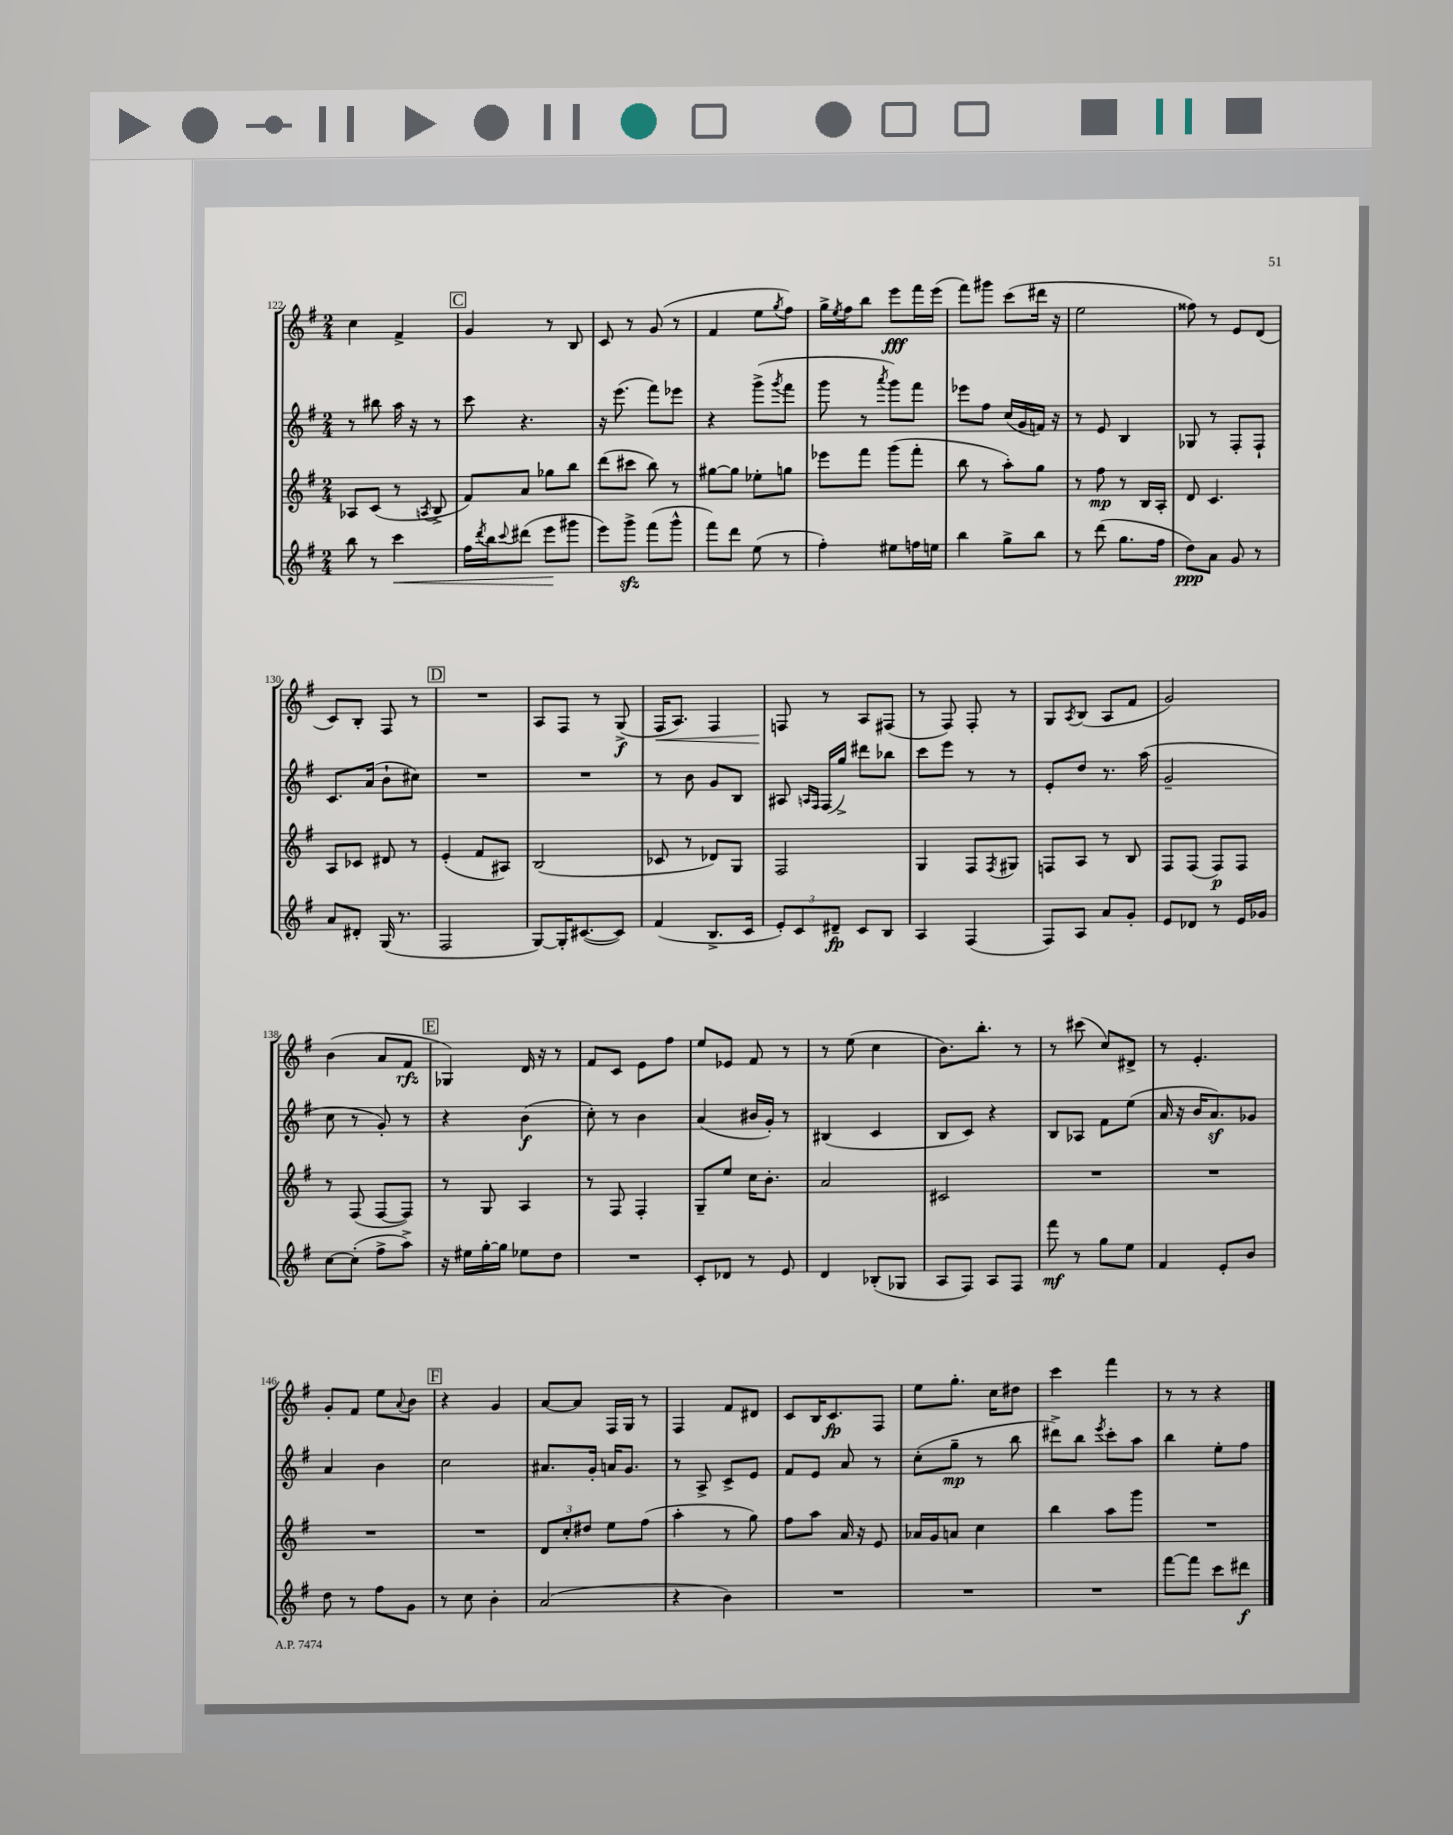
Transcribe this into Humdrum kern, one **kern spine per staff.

**kern	**dynam	**kern	**dynam	**kern	**dynam	**kern	**dynam
*part4	*part4	*part3	*part3	*part2	*part2	*part1	*part1
*staff4	*staff4	*staff3	*staff3	*staff2	*staff2	*staff1	*staff1
*clefG2	*	*clefG2	*	*clefG2	*	*clefG2	*
*k[f#]	*	*k[f#]	*	*k[f#]	*	*k[f#]	*
*M2/4	*	*M2/4	*	*M2/4	*	*M2/4	*
=122	=122	=122	=122	=122	=122	=122	=122
8bb\	.	8A-X/L	.	8r	.	4cc\	.
8r	.	(8c/J	.	8bb#X\	.	.	.
!	!LO:HP:b	!	!	!	!	!	!
4ccc\	<	8r	.	16aa\	.	4f#^/	.
.	.	.	.	16r	.	.	.
.	.	8qAn/	.	.	.	.	.
.	.	8B^/	.	8r	.	.	.
!!LO:REH:place=s1:t=C
=123	=123	=123	=123	=123	=123	=123	=123
16ff#\LL	.	8f#/L)	.	8ccc\	.	4g/	.
8qddd/	.	.	.	.	.	.	.
16bb\J	.	.	.	.	.	.	.
8qqccc/	.	.	.	.	.	.	.
(8ddd#X\J	.	8a/J	.	4.r	.	.	.
8eee\L	.	8gg-X\L	.	.	.	8r	.
8ggg#X\J	[	8bb\J	.	.	.	8B/	.
=124	=124	=124	=124	=124	=124	=124	=124
8eee\L)	.	(8ddd\L	.	16r	.	8c/	.
.	.	.	.	(8.eee\	.	.	.
8gggzz^\J	.	8ccc#X\J	.	.	.	8r	.
(8fff#\L	.	8bb\)	.	8fff#\L)	.	(8g/	.
8ggg^^\J	.	8r	.	8eee-X\J	.	8r	.
=125	=125	=125	=125	=125	=125	=125	=125
8fff#\L)	.	[8gg#X\L	.	4r	.	4f#/	.
8ddd\J	.	8gg#\J]	.	.	.	.	.
(8ee\	.	8ee-X'\L	.	(8ggg^\L	.	8ee\L	.
.	.	.	.	8qggg/	.	8qgg/	.
8r	.	8ggn\J	.	8fff#\J	.	8ff#\J)	.
=126	=126	=126	=126	=126	=126	=126	=126
4ff#'\)	.	8eee-X\L	.	8ggg\	.	16gg^\LL	.
.	.	.	.	.	.	8qee/	.
.	.	.	.	.	.	16ff#\J	.
.	.	8fff#\J	.	8r	.	8bb\J	.
.	.	.	.	8qaaa/	.	.	.
8ee#X\L	.	(8ggg\L	.	8ggg\L)	.	8eee\L	fff
16ffn\L	.	8fff#'\J	.	8fff#\J	.	16fff#\L	.
16een\JJ	.	.	.	.	.	(16eee\JJ	.
=127	=127	=127	=127	=127	=127	=127	=127
4bb\	.	8bb\	.	8eee-X\L	.	8fff#\L)	.
.	.	8r	.	8ff#\J	.	8ggg#X\J	.
8gg^\L	.	8aa'\L)	.	(16cc/LL	.	(8ccc\L	.
.	.	.	.	16g/	.	.	.
8bb\J	.	8gg\J	.	16fn/JJ)	.	16ddd#X\Jk	.
.	.	.	.	16r	.	16r	.
=128	=128	=128	=128	=128	=128	=128	=128
8r	.	8r	.	8r	.	2ee\	.
(8ddd\	.	8ff#\	mp	8e/	.	.	.
8.gg\L	.	8r	.	4B/	.	.	.
.	.	16B/LL	.	.	.	.	.
16ff#\Jk	.	16A'/JJ	.	.	.	.	.
=129	=129	=129	=129	=129	=129	=129	=129
8dd\L)	ppp	8d/	.	8G-X/	.	8ff##X\)	.
8a\J	.	4.c/	.	8r	.	8r	.
8g/	.	.	.	8F#'/L	.	8e/L	.
8r	.	.	.	8F#`/J	.	(8d/J	.
!!LO:LB:g=z
=130	=130	=130	=130	=130	=130	=130	=130
8a/L	.	8A/L	.	8.c/L	.	8c/L)	.
8d#X'/J	.	8c-X/J	.	.	.	8B'/J	.
.	.	.	.	(16a/Jk	.	.	.
(16G/	.	8d#X/	.	8b`\L	.	8F#/	.
8.r	.	.	.	.	.	.	.
.	.	8r	.	8cc#X\J)	.	8r	.
!!LO:REH:place=s1:t=D
=131	=131	=131	=131	=131	=131	=131	=131
2F#/	.	(4e'/	.	2r	.	2r	.
.	.	8f#/L	.	.	.	.	.
.	.	8A#X/J)	.	.	.	.	.
=132	=132	=132	=132	=132	=132	=132	=132
[8G/L)	.	(2B/	.	2r	.	8A/L	.
16G'/K]	.	.	.	.	.	8F#/J	.
([8.c#X/	.	.	.	.	.	.	.
.	.	.	.	.	.	8r	.
8c#/J])	.	.	.	.	.	(8G^/	f
=133	=133	=133	=133	=133	=133	=133	=133
!	!	!	!	!	!	!	!LO:HP:b
(4f#/	.	8c-X/	.	8r	.	16F#/KL	<
.	.	.	.	.	.	8.A/J)	.
.	.	8r	.	8b\	.	.	.
8.B^/L	.	8d-X/L)	.	8g/L	.	4F#/	.
.	.	8G/J	.	8B/J	.	.	.
16c/Jk	.	.	.	.	.	.	.
=134	=134	=134	=134	=134	=134	=134	=134
12e'/L)	.	2F#/	.	8A#X/	.	8Fn/	.
12c/	.	.	.	.	.	.	.
.	.	.	.	16qqAn/LL	.	.	.
.	.	.	.	16qqF#/JJ	.	.	.
.	.	.	.	(16F#/LL	.	8r	[
12d#X~/J	fp	.	.	.	.	.	.
.	.	.	.	16gg^/JJ)	.	.	.
8c/L	.	.	.	8ddd#X\L	.	8A/L	.
8B/J	.	.	.	8bb-X\J	.	(8F#X/J	.
=135	=135	=135	=135	=135	=135	=135	=135
4A/	.	4G/	.	8ccc\L	.	8r	.
.	.	.	.	8eee\J	.	8F#/)	.
(4F#/	.	8F#/L	.	8r	.	8F#'/	.
.	.	8qF#/	.	.	.	.	.
.	.	8G#X/J	.	8r	.	8r	.
=136	=136	=136	=136	=136	=136	=136	=136
8F#/L)	.	8Fn/L	.	8e'/L	.	8G/L	.
.	.	.	.	.	.	8qA/	.
8A/J	.	8A/J	.	8dd/J	.	(8B/J	.
8a/L	.	8r	.	8.r	.	8A/L	.
8g'/J	.	8B/	.	.	.	8f#/J	.
.	.	.	.	(16aa\	.	.	.
=137	=137	=137	=137	=137	=137	=137	=137
8e/L	.	8F#/L	.	2g~/	.	2g/)	.
8d-X/J	.	(8F#/J	.	.	.	.	.
8r	.	8F#/L)	p	.	.	.	.
16e/LL	.	8F#/J	.	.	.	.	.
16g-X/JJ	.	.	.	.	.	.	.
!!LO:LB:g=z
=138	=138	=138	=138	=138	=138	=138	=138
[8cc\L	.	8r	.	8cc\	.	(4b\	.
(8cc'\J]	.	(8F#/	.	8r	.	.	.
8ff#^\L	.	[8F#/L	.	8g'/)	.	8a/L	.
8aa^\J)	.	8F#/J])	.	8r	.	8f#/J	rfz
!!LO:REH:place=s1:t=E
=139	=139	=139	=139	=139	=139	=139	=139
16r	.	8r	.	4r	.	4G-X/)	.
16ee#X\LL	.	.	.	.	.	.	.
[16gg'\	.	8G/	.	.	.	.	.
16gg\JJ]	.	.	.	.	.	.	.
8ee-X\L	.	4A/	.	(4b\	f	16d/	.
.	.	.	.	.	.	16r	.
8dd\J	.	.	.	.	.	8r	.
=140	=140	=140	=140	=140	=140	=140	=140
2r	.	8r	.	8cc'\)	.	8f#/L	.
.	.	8F#/	.	8r	.	8c/J	.
.	.	4F#'/	.	4b\	.	8e\L	.
.	.	.	.	.	.	8ff#\J	.
=141	=141	=141	=141	=141	=141	=141	=141
8c'/L	.	8G~/L	.	(4a/	.	8ee/L	.
8d-X/J	.	8ee/J	.	.	.	8e-X/J	.
8r	.	16cc\KL	.	16b#X/LL	.	8f#/	.
.	.	8.b'\J	.	16g'/JJ)	.	.	.
8e/	.	.	.	8r	.	8r	.
=142	=142	=142	=142	=142	=142	=142	=142
4d/	.	2a/	.	(4B#X/	.	8r	.
.	.	.	.	.	.	(8ee\	.
(8B-X'/L	.	.	.	4c/	.	4cc\	.
8G-X/J	.	.	.	.	.	.	.
=143	=143	=143	=143	=143	=143	=143	=143
8A/L	.	2c#X/	.	8B/L	.	8.b\L)	.
8F#/J)	.	.	.	8c/J)	.	.	.
.	.	.	.	.	.	8.bb'\J	.
8A/L	.	.	.	4r	.	.	.
8F#/J	.	.	.	.	.	8r	.
=144	=144	=144	=144	=144	=144	=144	=144
8fff#\	mf	2r	.	8B/L	.	8r	.
8r	.	.	.	8A-X/J	.	(8ccc#X\	.
8gg\L	.	.	.	8f#\L	.	8cc/L)	.
8ee\J	.	.	.	(8ee\J	.	8d#X^/J	.
=145	=145	=145	=145	=145	=145	=145	=145
4f#/	.	2r	.	16a/	.	8r	.
.	.	.	.	16r	.	.	.
.	.	.	.	16b/KL	.	4.e'/	.
.	.	.	.	8.az/)	.	.	.
8e'/L	.	.	.	.	.	.	.
8b/J	.	.	.	8g-X/J	.	.	.
!!LO:LB:g=z
=146	=146	=146	=146	=146	=146	=146	=146
8dd\	.	2r	.	4a/	.	8g'/L	.
8r	.	.	.	.	.	8f#/J	.
8ff#\L	.	.	.	4b\	.	8ee\L	.
.	.	.	.	.	.	8qqa/	.
8g\J	.	.	.	.	.	8b\J	.
!!LO:REH:place=s1:t=F
=147	=147	=147	=147	=147	=147	=147	=147
8r	.	2r	.	2cc\	.	4r	.
8cc\	.	.	.	.	.	.	.
4b'\	.	.	.	.	.	4g/	.
=148	=148	=148	=148	=148	=148	=148	=148
(2a/	.	12d/L	.	8.a#X/L	.	[8a/L	.
.	.	12cc'/	.	.	.	.	.
.	.	.	.	.	.	8a/J]	.
.	.	12dd#X/J	.	.	.	.	.
.	.	.	.	16g'/Jk	.	.	.
.	.	8ee\L	.	16an/KL	.	16F#/LL	.
.	.	.	.	8.g/J	.	16G/JJ	.
.	.	(8ff#\J	.	.	.	8r	.
=149	=149	=149	=149	=149	=149	=149	=149
4r	.	4aa'\	.	8r	.	4F#/	.
.	.	.	.	8A^/	.	.	.
4b\)	.	8r	.	8c^/L	.	8f#/L	.
.	.	8gg\)	.	8e/J	.	8d#X/J	.
=150	=150	=150	=150	=150	=150	=150	=150
2r	.	8ff#\L	.	8f#/L	.	8c/L	.
.	.	8aa\J	.	8e/J	.	16B/K	.
.	.	.	.	.	.	8.c/	fp
.	.	16a/	.	8a/	.	.	.
.	.	16r	.	.	.	.	.
.	.	8e/	.	8r	.	8F#/J	.
=151	=151	=151	=151	=151	=151	=151	=151
2r	.	16a-X/LL	.	(8cc'\L	.	8ee\L	.
.	.	16g/J	.	.	.	.	.
.	.	8an/J	.	8gg~\J	mp	8.gg'\J	.
.	.	4cc\	.	8r	.	.	.
.	.	.	.	.	.	16cc\KL	.
.	.	.	.	8bb\	.	8dd#X\J	.
=152	=152	=152	=152	=152	=152	=152	=152
2r	.	4bb\	.	8ddd#X^\L)	.	4ccc\	.
.	.	.	.	8bb\J	.	.	.
.	.	.	.	8qeee/	.	.	.
.	.	8aa\L	.	8ccc'\L	.	4fff#\	.
.	.	8ggg\J	.	8aa\J	.	.	.
=153	=153	=153	=153	=153	=153	=153	=153
[8fff#\L	.	2r	.	4bb\	.	8r	.
8fff#\J]	.	.	.	.	.	8r	.
8ccc\L	.	.	.	8ee'\L	.	4r	.
8ddd#X\J	f	.	.	8ff#\J	.	.	.
==	==	==	==	==	==	==	==
*-	*-	*-	*-	*-	*-	*-	*-
